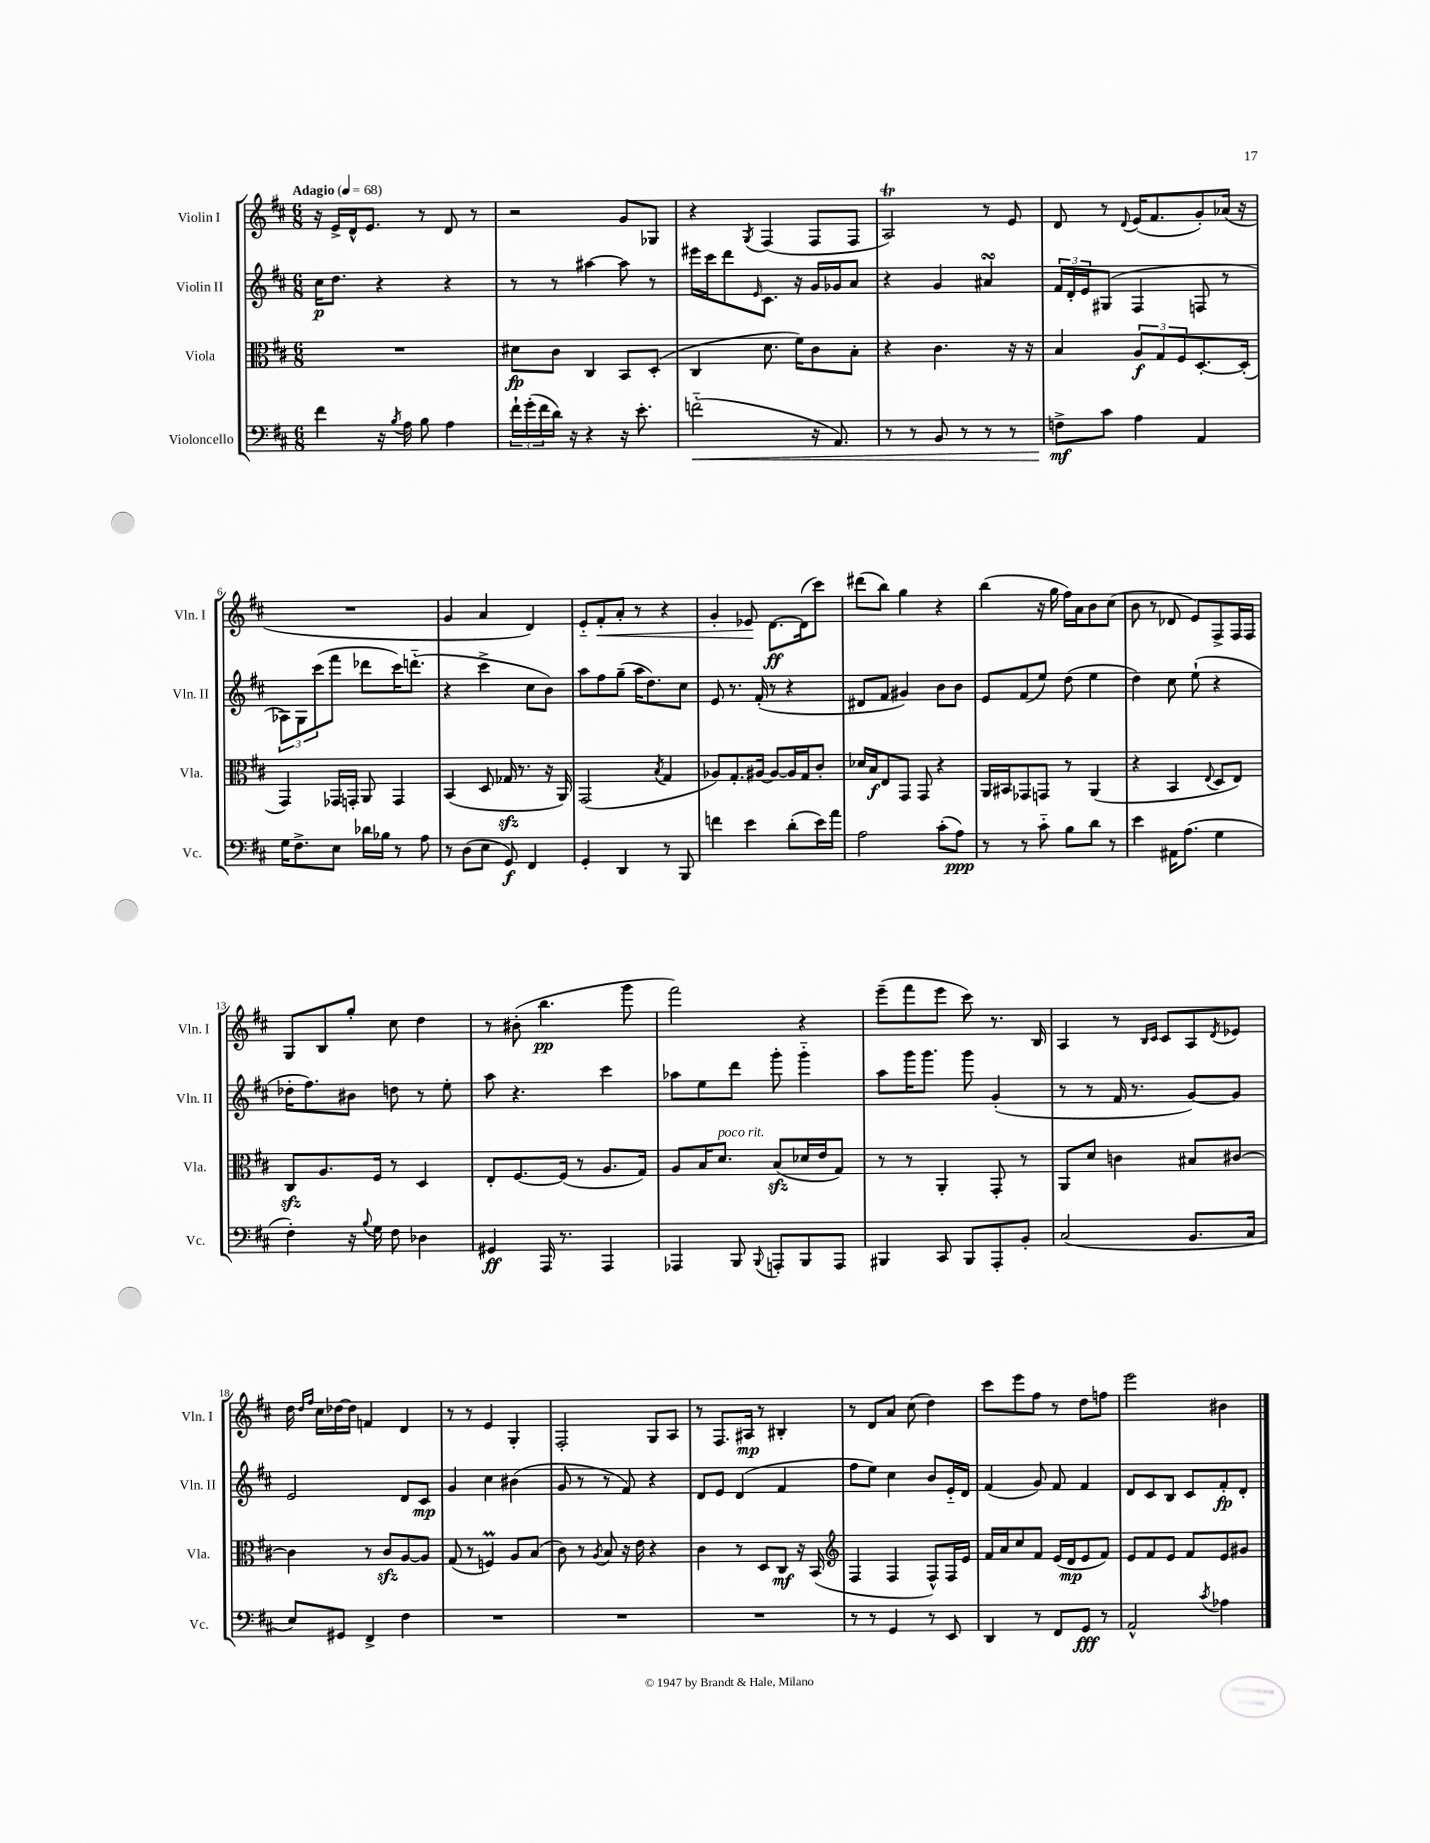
<<
\new StaffGroup <<
\new Staff = "s0" \with { instrumentName = "Violin I" shortInstrumentName = "Vln. I" } {
    \clef treble \key d \major \numericTimeSignature \time 6/8 \tempo "Adagio" 4 = 68
    r16 e'16-> d'16-^ e'8. r8 d'8 r8 |
    r2 g'8 ges8 |
    r4 \acciaccatura { g8 } fis4( fis8 fis8 |
    a2\trill) r8 e'8 |
    d'8 r8 \appoggiatura { d'8 } e'16( fis'8. g'8-.) aes'16( r16 |
    R2. |
    g'4 a'4 d'4) |
    e'8-_ fis'8-.\< a'8-. r8 r4 |
    g'4-. ees'8\! d'8.~\ff d'16( cis'''8) |
    dis'''8( b''8) g''4 r4 |
    b''4( r16 g''16 fis''16) a'16 b'8 cis''8( |
    b'8 r8 des'8 e'8) fis8-> fis16 fis16 |
    g8 b8 g''8-. cis''8 d''4 |
    r8 bis'8-.( b''4.\pp g'''8 |
    fis'''2) r4 |
    e'''8--( fis'''8 e'''8 cis'''8) r8. b16 |
    a4 r8 \grace { b16 cis'16 } cis'8 a8 \acciaccatura { d'8 } ees'8 |
    d''16 \grace { d''16 fis''16 } cis''16 des''16~ des''16 f'4 d'4 |
    r8 r8 e'4 g4-. |
    fis2-. g8 a8 |
    r8 fis8. ais16\mp r8 bis4-. |
    r8 d'8 a'8 cis''8( d''4) |
    cis'''8 e'''8 fis''8 r8 d''8 f''8 |
    e'''2 bis'4 \bar "|." |
}
\new Staff = "s1" \with { instrumentName = "Violin II" shortInstrumentName = "Vln. II" } {
    \clef treble \key d \major \numericTimeSignature \time 6/8
    cis''16\p d''8. r4 r4 |
    r8 r8 ais''4~ ais''8 r8 |
    eis'''16 cis'''16 d'''8 \grace { e'16 } cis'8. r16 g'16 ges'16 a'8 |
    r4 g'4 ais'4\turn |
    \tuplet 3/2 { fis'16 d'16-. e'16 } gis8( fis4 f8 r8 |
    \tuplet 3/2 { aes8) g8 cis'''8( } fis'''8 des'''8 cis'''16) d'''8.-_( |
    r4 cis'''4-> cis''8 b'8) |
    a''8 fis''8 g''8--( a''16 d''8.) cis''8 |
    e'8 r8. fis'16-.( r8 r4 |
    dis'8 fis'8 gis'4) b'8 b'8 |
    e'8 fis'8( e''8) d''8( e''4 |
    d''4) cis''8 e''8-!( r4 |
    des''16-. fis''8.) bis'8 d''8 r8 e''8-. |
    a''8 r4. cis'''4 |
    aes''8 e''8 d'''8 g'''8-. g'''4-_ |
    a''8 g'''16 g'''8. g'''8 g'4-.( |
    r8 r8 fis'16 r8. g'8~) g'8 |
    e'2 d'8 cis'8\mp |
    g'4 cis''4 bis'4( |
    g'8 r8 r8 fis'8) r4 |
    d'8 e'8 d'4( fis'4 |
    fis''8 e''8) cis''4 b'8 e'16-_ d'16 |
    fis'4( g'8) fis'8 fis'4 |
    d'8 cis'8 b8 cis'8 fis'8-.\fp d'8-. \bar "|." |
}
\new Staff = "s2" \with { instrumentName = "Viola" shortInstrumentName = "Vla." } {
    \clef alto \key d \major \numericTimeSignature \time 6/8
    R2. |
    dis'8\fp cis'8 cis4 b,8 d8-.( |
    cis4 d'8. fis'16) cis'8 b8-. |
    r4 cis'4. r16 r16 |
    b4 \tuplet 3/2 { a8\f g8 fis8 } d8.~-. d16-.( |
    g,4) ges,16 g,16-. a,8 g,4 |
    b,4( d8 ges16\sfz r8. r16 a,16) |
    g,2( \acciaccatura { b8 } g4 |
    aes8) g8.-. ais16~ ais8~ ais16 g16 cis'8-. |
    des'16 b16\f e8 g,8 g,8 r4 |
    a,16 bis,16 ges,8 g,8 r8 a,4( |
    r4 b,4 \appoggiatura { e8 } d8 e8) |
    cis8\sfz a8. fis16 r8 d4 |
    e8-. fis8.~ fis16( r8 a8. g16) |
    a8 b16 d'8.^\markup { \italic "poco rit." } b8\sfz( des'16 e'16 g8) |
    r8 r8 a,4-. g,8-. r8 |
    a,8 d'8 c'4 bis8 cis'8~ |
    cis'4 r8 cis'8\sfz a8~ a8 |
    g8( r8 f4\prall) a8 b8( |
    cis'8) r8 \acciaccatura { a8 } b8 r16 e'16 r4 |
    cis'4 r8 d8 cis8\mf r16 b,16( |
    \clef treble fis4 fis4 fis8-^) fis16 e'16 |
    fis'16 a'16 cis''8 fis'8 e'16( d'16\mp e'8 fis'8) |
    e'8 fis'8 e'8 fis'8 e'8 gis'8 \bar "|." |
}
\new Staff = "s3" \with { instrumentName = "Violoncello" shortInstrumentName = "Vc." } {
    \clef bass \key d \major \numericTimeSignature \time 6/8
    fis'4 r16 \acciaccatura { b8 } a16 b8 a4 |
    \tuplet 3/2 { fis'16-! g'16-.( fis'16 } d'16) r16 r4 r16 e'8.-. |
    f'2-_\<( r16 a,8.) |
    r8 r8 b,8 r8 r8 r8 |
    f8->\mf\! cis'8 a4 a,4 |
    g16 fis8.-> e8 des'16 bes16 r8 a8 |
    r8 d8( e8 g,8\f) fis,4 |
    g,4-. d,4 r8 b,,8 |
    f'4 e'4 d'8-.( e'16) a'16 |
    a2 cis'8-.( a8\ppp) |
    r8 r8 cis'8-_ b8 d'8 r8 |
    e'4 ais,16 a8.( g4 |
    fis4-.) r16 \appoggiatura { b8 } g16 fis8 des4 |
    gis,4\ff a,,16 r8. a,,4 |
    aes,,4 b,,8 \appoggiatura { b,,8 } a,,8-. b,,8 a,,8 |
    bis,,4 cis,8 bis,,8 a,,8-. b,8-. |
    cis2( b,8. cis16 |
    e8) gis,8 fis,4-> fis4 |
    R2. |
    R2. |
    R2. |
    r8 r8 g,4 r8 e,8 |
    d,4 r8 fis,8 g,8\fff r8 |
    a,2-^ \acciaccatura { cis'8 } aes4 \bar "|." |
}
>>
>>
